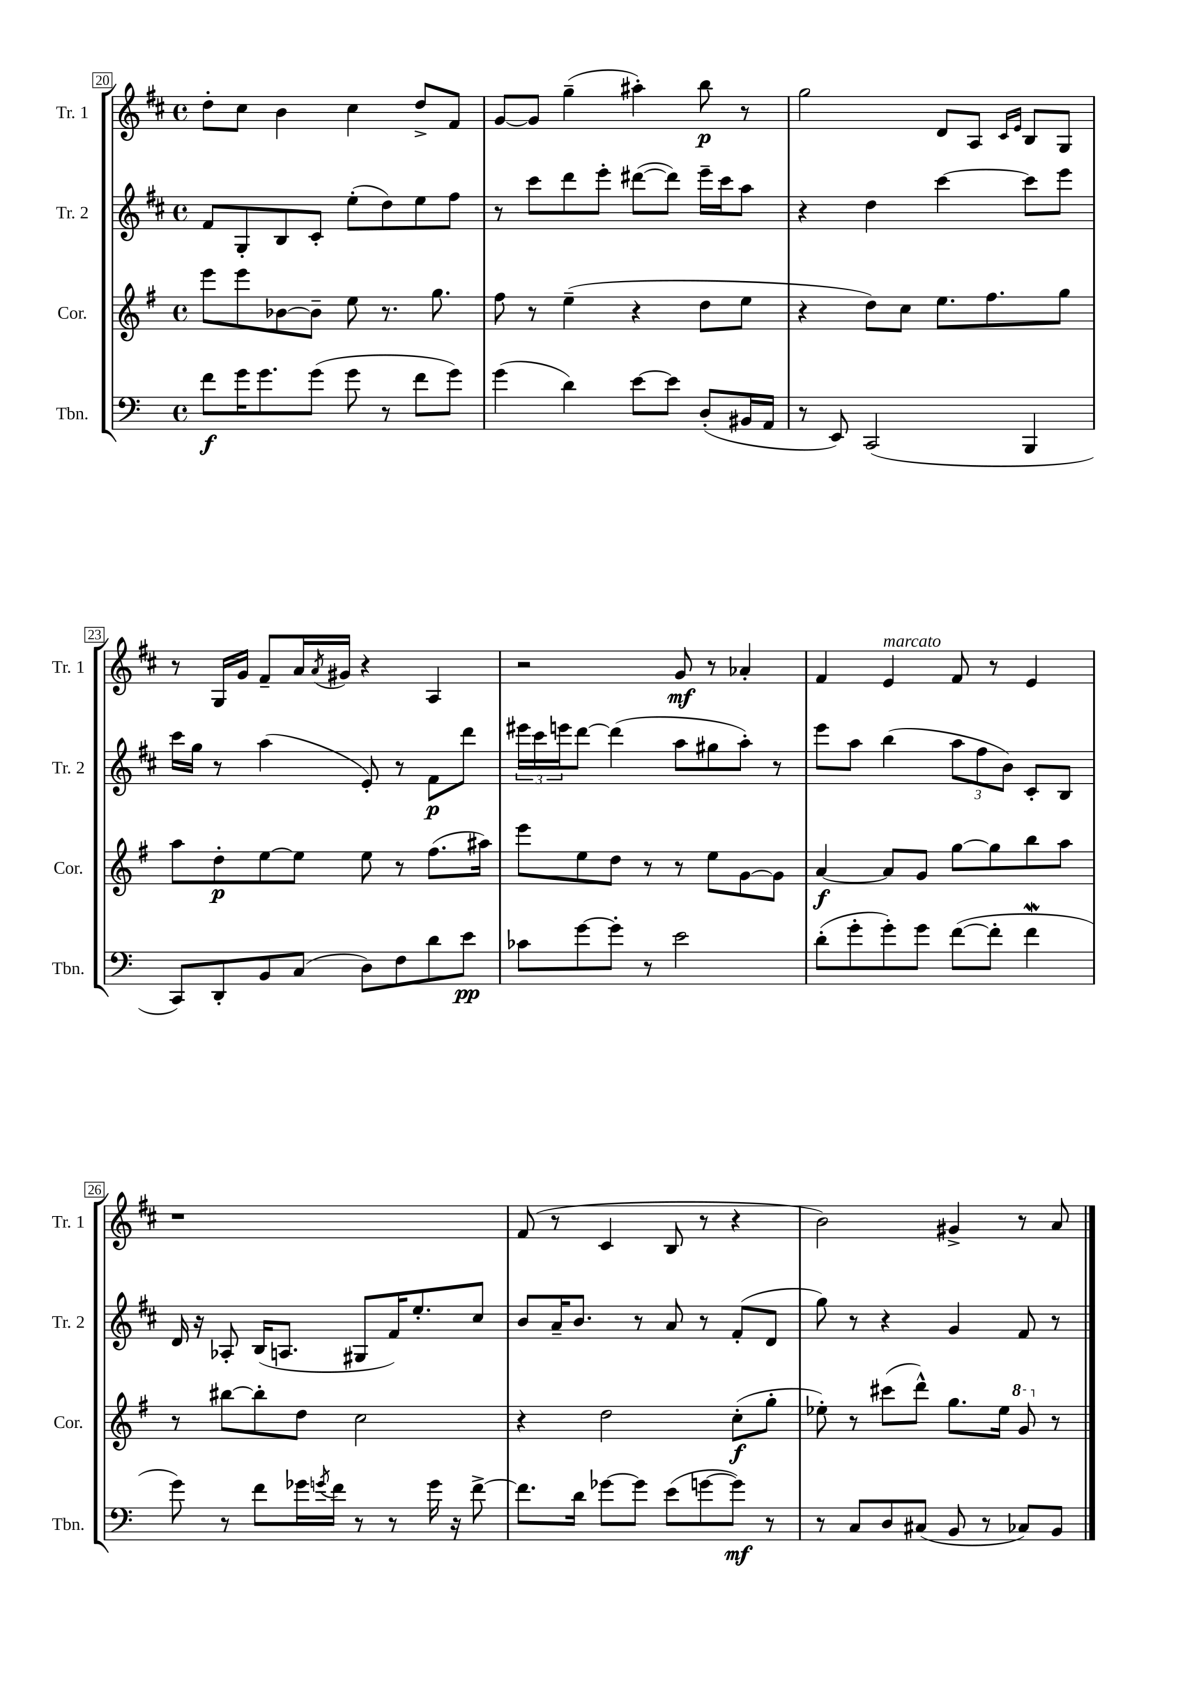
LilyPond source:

<<
\new StaffGroup <<
\new Staff = "s0" \with { instrumentName = "Tr. 1" shortInstrumentName = "Tr. 1" } {
    \clef treble \key d \major \defaultTimeSignature \time 4/4
    d''8-. cis''8 b'4 cis''4 d''8-> fis'8 |
    g'8~ g'8 g''4--( ais''4-.) b''8\p r8 |
    g''2 d'8 a8 \grace { cis'16 e'16 } b8 g8 |
    r8 g16 g'16 fis'8-- a'16 \acciaccatura { a'8 } gis'16 r4 a4 |
    r2 g'8\mf r8 aes'4-. |
    fis'4 e'4^\markup { \italic "marcato" } fis'8 r8 e'4 |
    r1 |
    fis'8( r8 cis'4 b8 r8 r4 |
    b'2) gis'4-> r8 a'8 \bar "|." |
}
\new Staff = "s1" \with { instrumentName = "Tr. 2" shortInstrumentName = "Tr. 2" } {
    \clef treble \key d \major \defaultTimeSignature \time 4/4
    fis'8 g8-. b8 cis'8-. e''8-.( d''8) e''8 fis''8 |
    r8 cis'''8 d'''8 e'''8-. dis'''8~( dis'''8) e'''16-- cis'''16 a''8 |
    r4 d''4 cis'''4~ cis'''8 e'''8 |
    cis'''16 g''16 r8 a''4( e'8-.) r8 fis'8\p d'''8 |
    \tuplet 3/2 { eis'''16 cis'''16 e'''16 } d'''8~ d'''4( a''8 gis''8 a''8-.) r8 |
    e'''8 a''8 b''4( \tuplet 3/2 { a''8 fis''8 b'8) } cis'8-. b8 |
    d'16 r16 aes8-. b16( a8. gis8 fis'16) e''8.-. cis''8 |
    b'8 a'16-- b'8. r8 a'8 r8 fis'8-.( d'8 |
    g''8) r8 r4 g'4 fis'8 r8 \bar "|." |
}
\new Staff = "s2" \with { instrumentName = "Cor." shortInstrumentName = "Cor." } {
    \clef treble \key g \major \defaultTimeSignature \time 4/4
    e'''8 e'''8 bes'8~ bes'8-- e''8 r8. g''8. |
    fis''8 r8 e''4--( r4 d''8 e''8 |
    r4 d''8) c''8 e''8. fis''8. g''8 |
    a''8 d''8-.\p e''8~ e''8 e''8 r8 fis''8.( ais''16) |
    e'''8 e''8 d''8 r8 r8 e''8 g'8~ g'8 |
    a'4~\f a'8 g'8 g''8~ g''8 b''8 a''8 |
    r8 bis''8~ bis''8-. d''8 c''2 |
    r4 d''2 c''8-.\f( g''8-. |
    ees''8-.) r8 cis'''8( d'''8-^) g''8. ees''16 \ottava #1 g''8 \ottava #0 r8 \bar "|." |
}
\new Staff = "s3" \with { instrumentName = "Tbn." shortInstrumentName = "Tbn." } {
    \clef bass \key c \major \defaultTimeSignature \time 4/4
    f'8\f g'16 g'8. g'8( g'8 r8 f'8 g'8) |
    g'4( d'4) e'8~ e'8 d8-.( bis,16 a,16 |
    r8 e,8) c,2( b,,4 |
    c,8) d,8-. b,8 c8( d8) f8 d'8 e'8\pp |
    ces'8 g'8~ g'8-. r8 e'2 |
    d'8-.( g'8-. g'8-.) g'8 f'8~( f'8-. f'4\mordent |
    g'8) r8 f'8 ges'16 \acciaccatura { g'8 } f'16 r8 r8 g'16 r16 f'8~-> |
    f'8. d'16 ges'8~ ges'8 e'8( g'8~ g'8\mf) r8 |
    r8 c8 d8 cis8( b,8 r8 ces8) b,8 \bar "|." |
}
>>
>>
\layout { \context { \Score currentBarNumber = #20 \override BarNumber.stencil = #(make-stencil-boxer 0.1 0.3 ly:text-interface::print) } }
